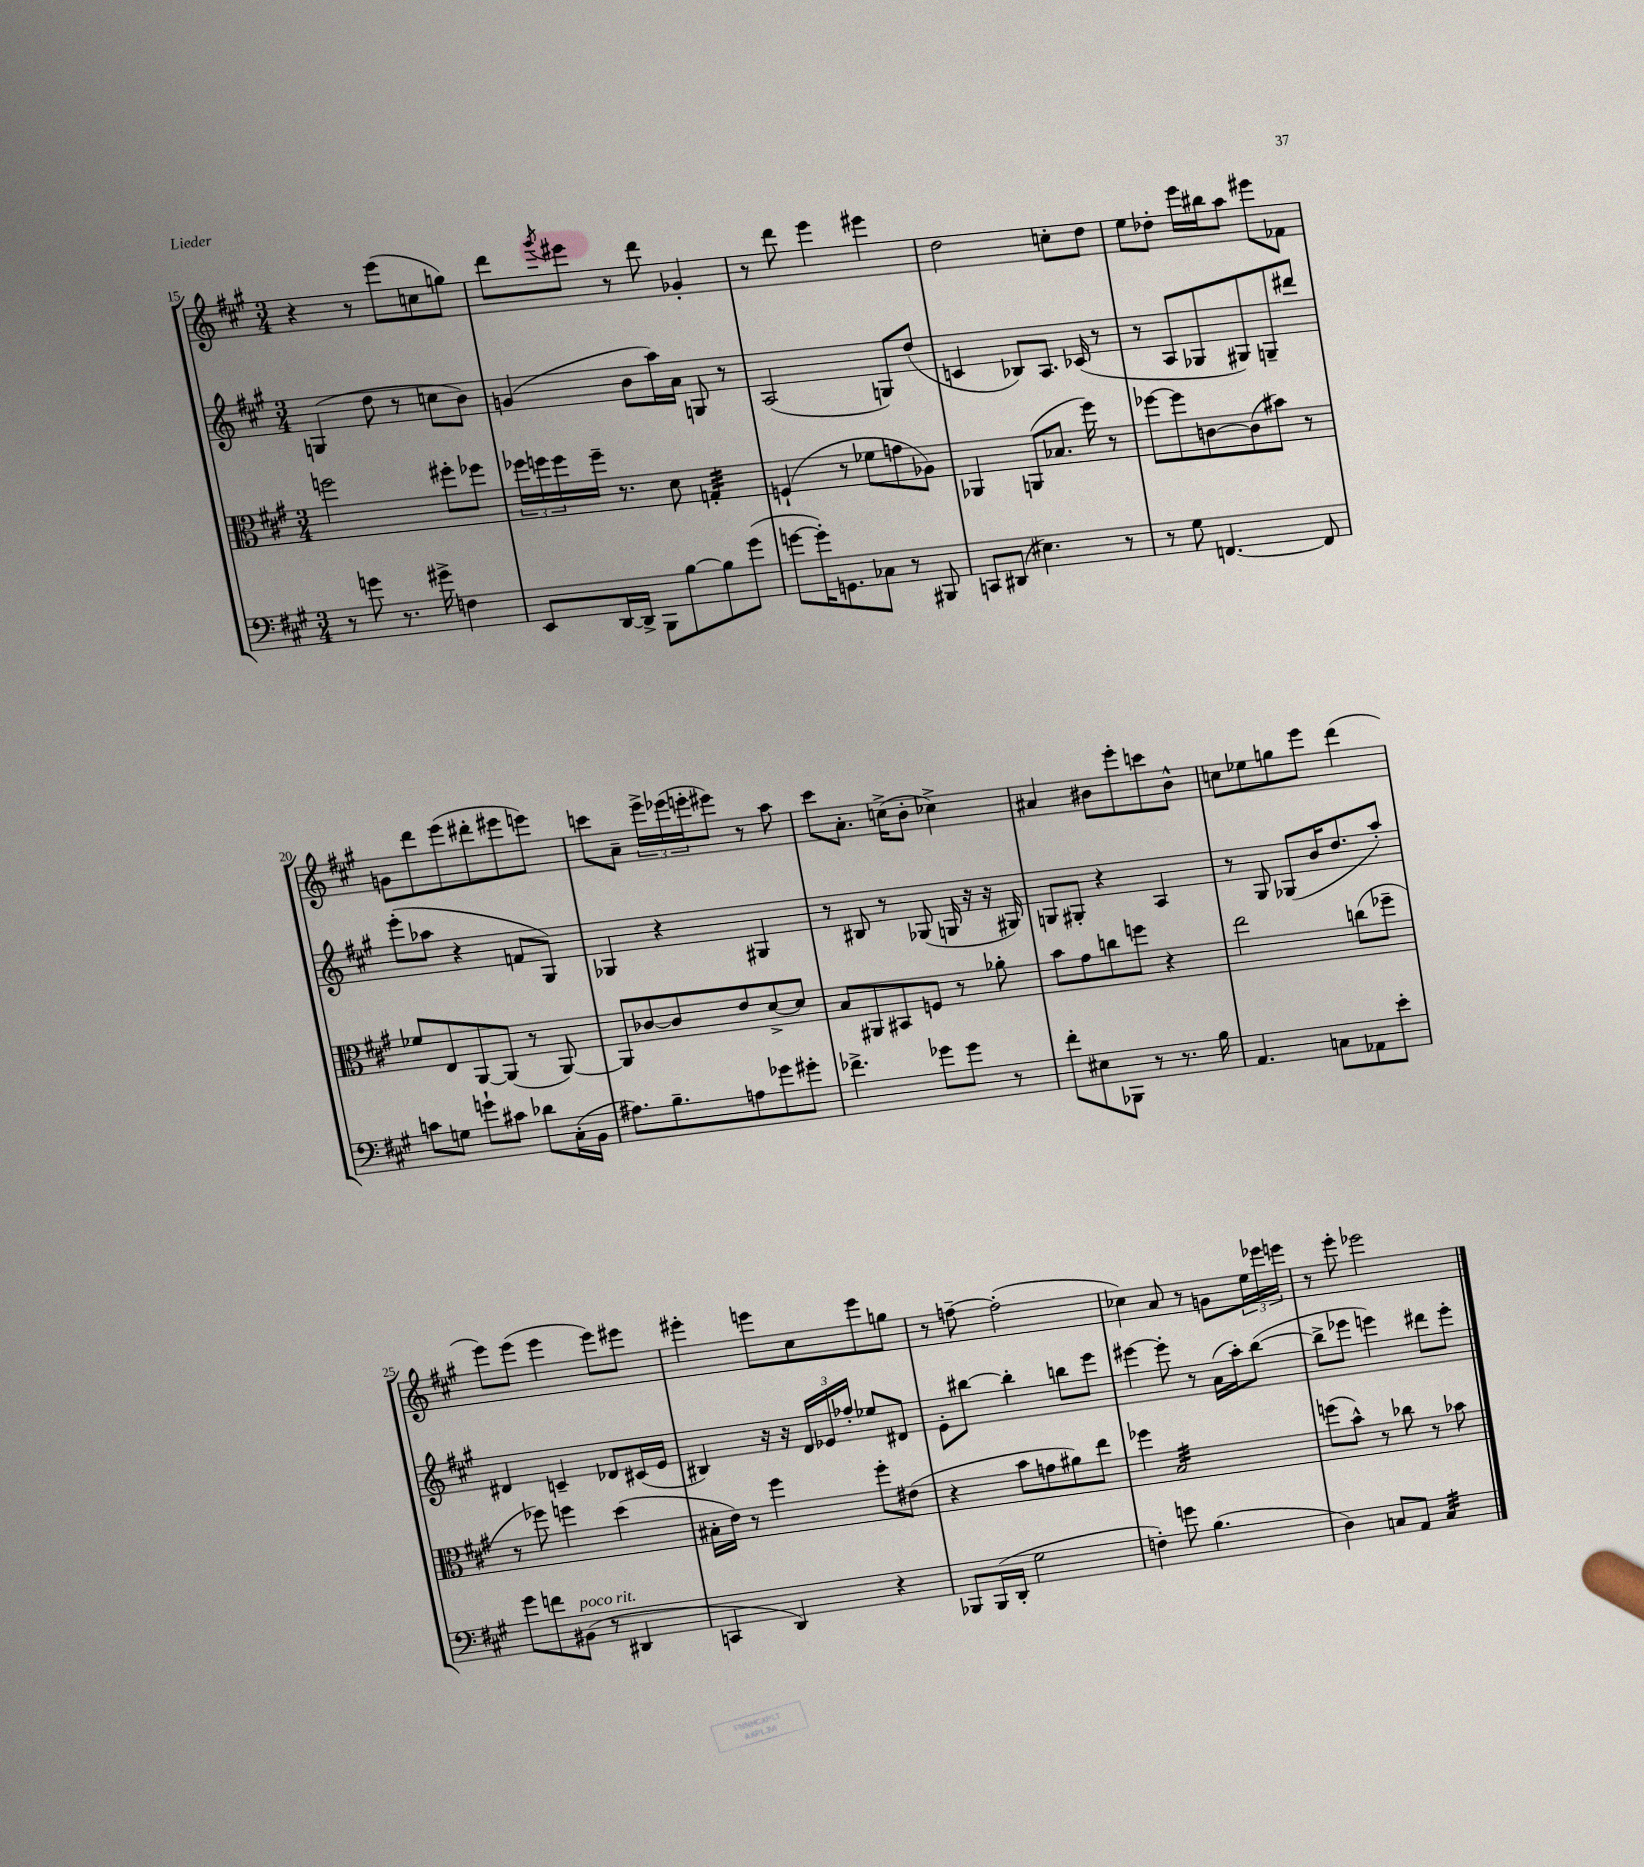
<<
\new StaffGroup <<
\new Staff = "s0" {
    \clef treble \key a \major \numericTimeSignature \time 3/4
    r4 r8 e'''8( c''8 g''8) |
    d'''8 \acciaccatura { gis'''8 } eis'''8 r8 d'''8 ges'4-. |
    r8 d'''8 e'''4 eis'''4 |
    d''2 c''8-. d''8 |
    e''8 des''8-. e'''16 bis''16 a''8 eis'''8 fes'8 |
    g'8 d'''8 e'''8( dis'''8-. eis'''8 e'''8) |
    c'''8 a'8-- \tuplet 3/2 { e'''16-> ees'''16( e'''16-. } eis'''8) r8 a''8 |
    cis'''8 a'8.-. c''16->( b'8-. ces''4->) |
    ais'4 bis'8 e'''8-. c'''8 bis'8-^ |
    c''8 ees''8 g''8 e'''8 d'''4( |
    e'''8) e'''8( e'''4 e'''8) eis'''8 |
    eis'''4-. e'''8 cis''8 e'''8 g''8 |
    r8 f''8~-- f''2-.( |
    ces''4) a'8 r8 g'8 \tuplet 3/2 { e''16 ees'''16 e'''16 } |
    r8 e'''8-. ees'''2 \bar "|." |
}
\new Staff = "s1" {
    \clef treble \key a \major \numericTimeSignature \time 3/4
    g4( d''8 r8 c''8 b'8) |
    g'4( b'8 a''16) a'16 g8 r8 |
    a2( g8) d''8( |
    c'4 bes8) a8. ces'16( r8 |
    r8 a8 ges8 gis8) g8-- dis'''8 |
    e'''8-.( aes''8 r4 f'8 gis8) |
    ges4 r4 gis4 |
    r8 bis8 r8 ges8( g16 r16 r16 gis16) |
    g8 gis8-. r4 a4 |
    r8 gis8 ges8( b'16 d''8. a''8-.) |
    dis'4 c'4-- des'8 cis'16( e'16 |
    bis4) r16 r16 \tuplet 3/2 { d'16 ees'16 fes''16-. } ees''8 dis'8 |
    e'8-. bis''8~ bis''4-. b''8 e'''8 |
    eis'''4~ eis'''8-. r8 a'16( a''16-.) b''8~( |
    b''8-> ees'''8 e'''4) dis'''8 e'''8-. \bar "|." |
}
\new Staff = "s2" {
    \clef alto \key a \major \numericTimeSignature \time 3/4
    f''2 fis''8-. fes''8 |
    \tuplet 3/2 { fes''16 f''16 f''16 } f''16-- r8. d'8 g4:32-. |
    f4-!( r8 fes'8 g'8 aes8) |
    aes,4 a,8( bes8. fis''16) r8 |
    fes''8~ fes''8 c'8~ c'8( bis'8) r8 |
    fes'8 e8 a,8~ a,8( r8 a,8~) |
    a,8 ces'8~ ces'8 e'8 d'8~-> d'8 |
    b8 ais,8 bis,8 f8 r8 aes'8-. |
    b'8 gis'8 c''8 f''8 r4 |
    e''2 c''8( fes''8-- |
    r8 fes''8) f''4 d''4( |
    bis16-. e'16) r8 fis''4 fis''8-. eis'8( |
    r4 b'8 g'8 ais'8) e''8 |
    fes''4 b2:32 |
    f''8( b'8-^) r8 ces''8 r8 bes'8 \bar "|." |
}
\new Staff = "s3" {
    \clef bass \key a \major \numericTimeSignature \time 3/4
    r8 g'8 r8. gis'16-> f4 |
    e,8 d,16~ d,16-> b,,8 b8~ b8 gis'8( |
    g'8~ g'16-.) g,8. ces8 r8 bis,,8 |
    c,8 dis,8( eis4.) r8 |
    r8 gis8 f,4.~ f,8 |
    c'8 g8 g'8-! cis'8 des'8 cis16-.( b,16 |
    ais8.) b8.-- a8 ges'8 gis'8-. |
    fes'4.-> ges'8 ges'8 r8 |
    fis'8-. eis8 bes,,8 r8 r8. b16 |
    a,4. c8 aes,8 e'8-. |
    gis'8 f'8 bis,8^\markup { \italic "poco rit." }( r8 dis,4 |
    c,4 d,4) r4 |
    bes,,8 bes,,16( d,16-. gis2 |
    f4-.) g'8 b4.( |
    d4) c8 a,8 c4:32 \bar "|." |
}
>>
>>
\layout { \context { \Score currentBarNumber = #15 } }
